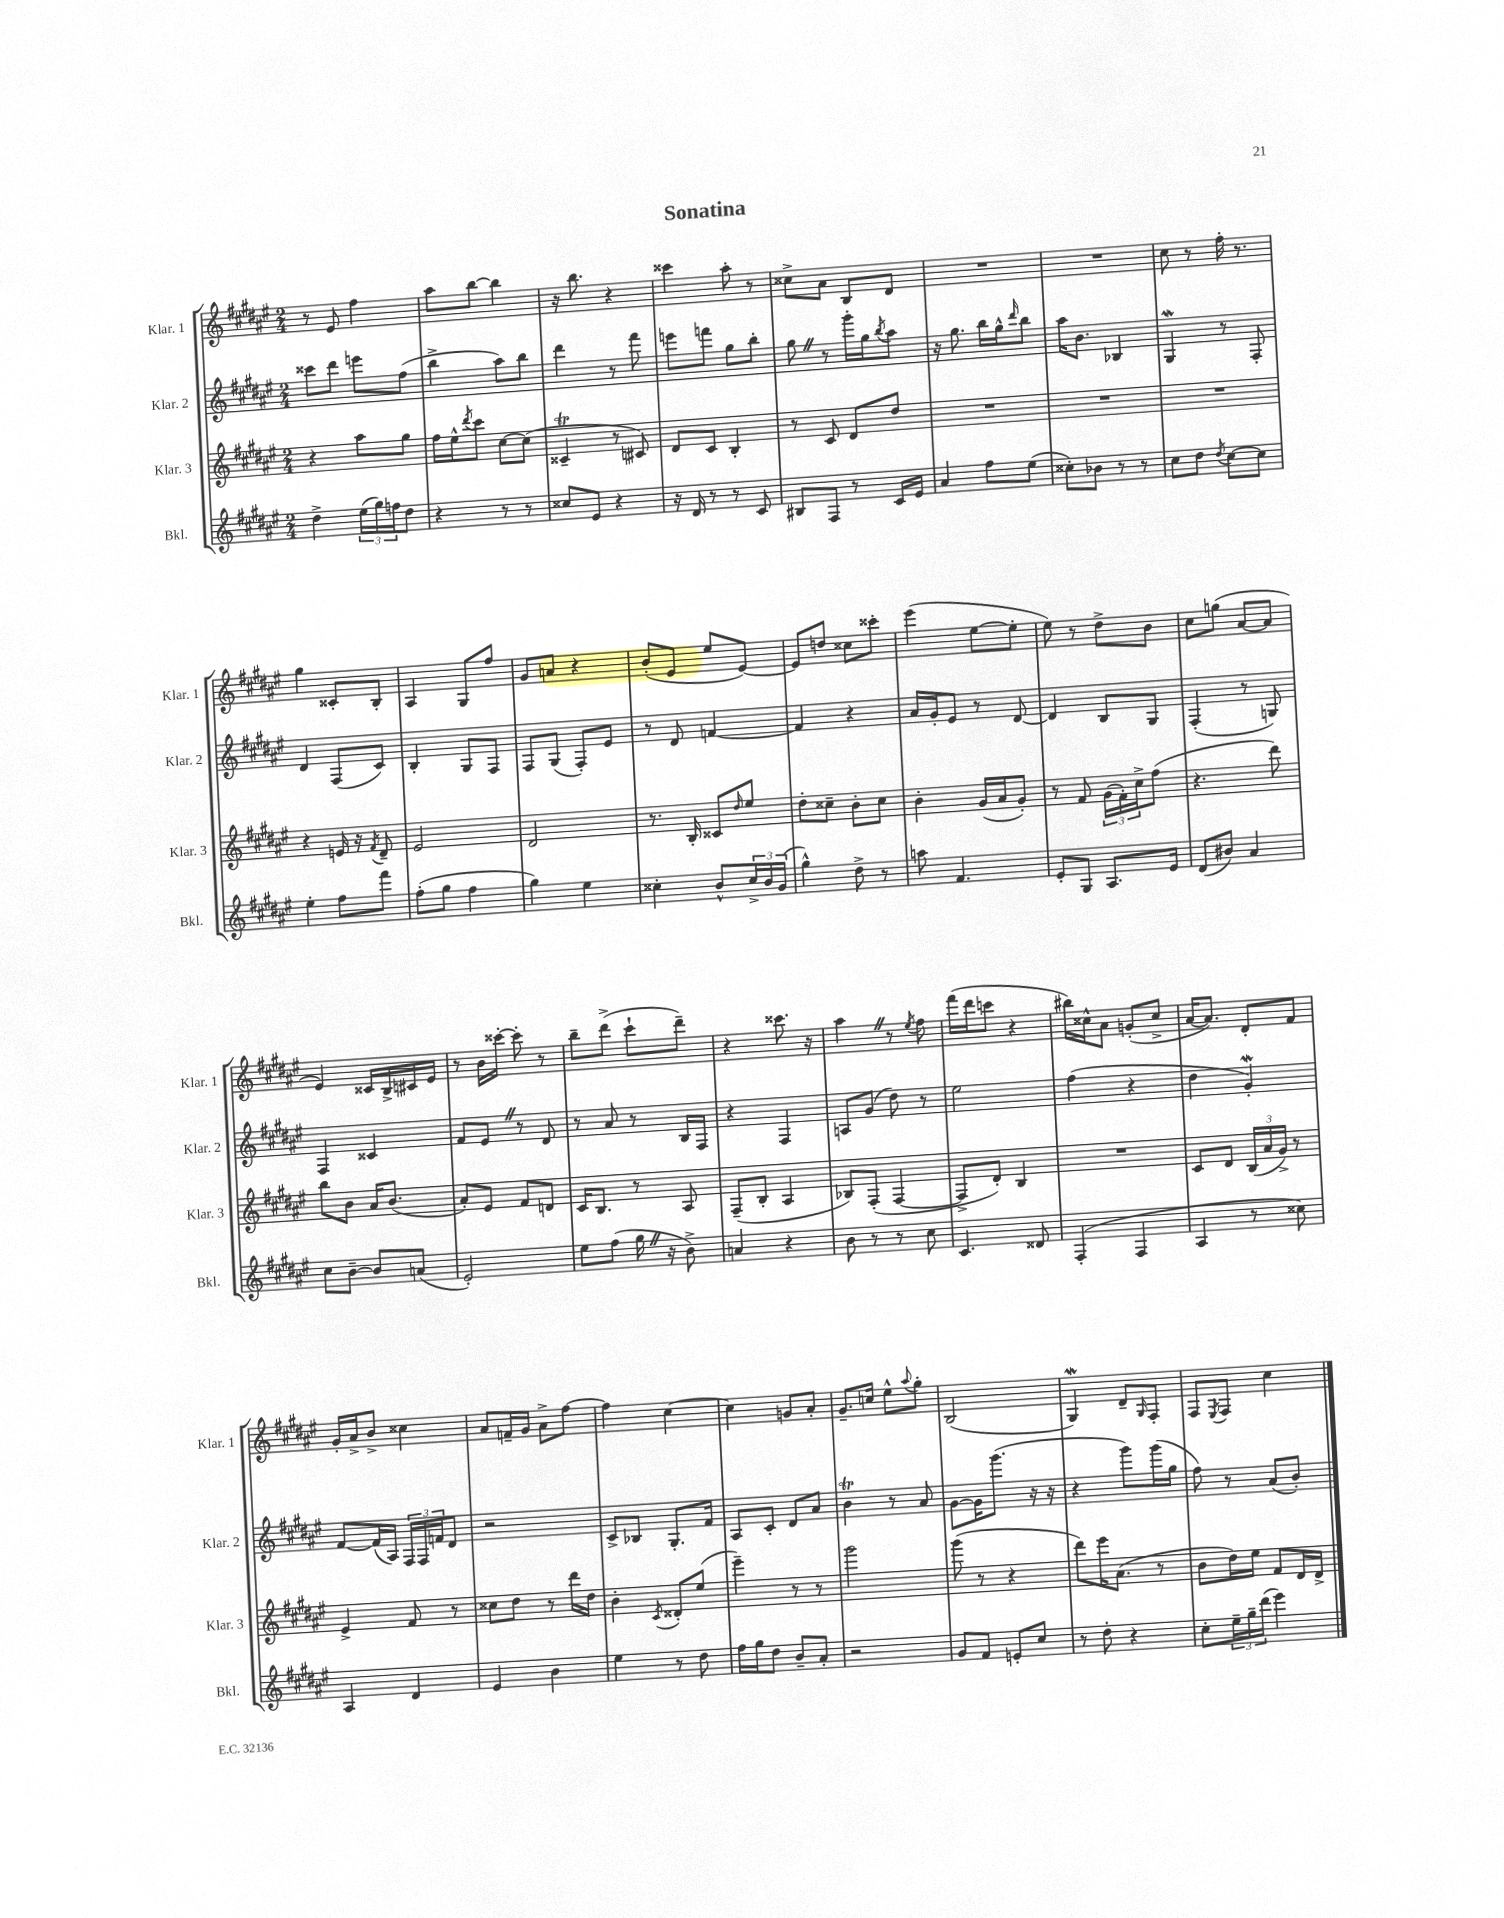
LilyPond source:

\header { title = "Sonatina" }
<<
\new StaffGroup <<
\new Staff = "s0" \with { instrumentName = "Klar. 1" shortInstrumentName = "Klar. 1" } {
    \clef treble \key fis \major \numericTimeSignature \time 2/4
    r8 eis'8 fis''4 |
    ais''8 b''8~ b''4 |
    r16 b''8. r4 |
    cisis'''4 ais''8-. r8 |
    cisis''8-> ais'8 b8 dis'8 |
    R2 |
    R2 |
    cis''8 r8 fis''16-. r8. |
    gis''4 cisis'8-. b8-. |
    ais4 gis8 fis''8 |
    gis'8 a'8 r4 |
    b'8-.( eis'8 eis''8 eis'8~) |
    eis'8 d''8 cisis''8 cisis'''8-. |
    eis'''4( eis''8~ eis''8-. |
    eis''8) r8 dis''8-> b'8 |
    cis''8 g''8( ais'8~ ais'8 |
    eis'4) cisis'16 b16-> cis'16 eis'16 |
    r8 b'16 cisis'''16~-. cisis'''8-. r8 |
    b''8-- dis'''8->( cis'''8-! dis'''8--) |
    r4 cisis'''8. r16 |
    ais''4 \once \override BreathingSign.text = \markup { \musicglyph "scripts.caesura.straight" } \breathe r8 \acciaccatura { eis''8 } fis''8 |
    fis'''16( dis'''16 c'''8 r4 |
    bis''16) cisis''16-^ ais'8 g'8-.( cisis''8-> |
    ais'16~ ais'8.) dis'8-. fis'8 |
    gis'16-. ais'16-> b'8-> cisis''4 |
    ais'8 f'16-- gis'16 ais'8-> fis''8~ |
    fis''4 cis''4~ |
    cis''4 g'8 ais'8-. |
    gis'8.-- c''16 eis''8-^ \appoggiatura { ais''8 } gis''8-. |
    b2( |
    gis4\mordent) dis'8-- \grace { gis16 } fis8-. |
    fis8 \acciaccatura { eis8 } fis8 cis''4 \bar "|." |
}
\new Staff = "s1" \with { instrumentName = "Klar. 2" shortInstrumentName = "Klar. 2" } {
    \clef treble \key fis \major \numericTimeSignature \time 2/4
    cisis'''8 dis'''8 e'''8 fis''8( |
    b''4-> ais''8) b''8 |
    dis'''4 r8 fis'''8 |
    e'''8 f'''8 gis''8 b''8-. |
    gis''8 \once \override BreathingSign.text = \markup { \musicglyph "scripts.caesura.straight" } \breathe r8 gis'''16-. gis''16 \acciaccatura { b''8 } ais''8 |
    r16 gis''8. b''16 gis''16-^ \grace { dis'''16 } b''8 |
    ais''16 b'8. bes4 |
    gis4\mordent r8 fis8-. |
    dis'4 fis8( cis'8) |
    b4-. gis8 fis8 |
    fis8 gis8( fis8-.) eis'8 |
    r8 dis'8 f'4~ |
    f'4 r4 |
    ais'16 gis'16-. eis'8 r8 dis'8~ |
    dis'4 b8 gis8 |
    fis4-.( r8 g8) |
    fis4 cisis'4 |
    fis'8 eis'8 \once \override BreathingSign.text = \markup { \musicglyph "scripts.caesura.straight" } \breathe r8 dis'8 |
    r8 ais'8 r8 b16 fis16 |
    r4 fis4 |
    a8 gis'8( dis''8) r8 |
    eis''2 |
    fis''4( r4 |
    dis''4 gis'4-.\mordent) |
    fis'8~ fis'16( ais16) \tuplet 3/2 { fis16 fis16 f'16 } dis'8 |
    r2 |
    cis'8-> bes8 gis8.-. fis'16 |
    ais8 cis'8-. dis'8 ais'8 |
    b'4\trill r8 ais'8 |
    gis'8~ gis'16 gis'''8.( r16 r16 |
    r4 gis'''8) gis'''16( gis''16 |
    fis''8) r8 ais'8( b'8-.) \bar "|." |
}
\new Staff = "s2" \with { instrumentName = "Klar. 3" shortInstrumentName = "Klar. 3" } {
    \clef treble \key fis \major \numericTimeSignature \time 2/4
    r4 ais''8 gis''8 |
    fis''16 eis''16-^ \acciaccatura { dis'''8 } cis'''8 cis''8~ cis''8( |
    cisis'4--\trill r8 cis'8) |
    dis'8 cis'8 b4-. |
    r8 cis'8 dis'8 dis''8 |
    R2 |
    R2 |
    R2 |
    r4 e'16 r16 \acciaccatura { fis'8 } dis'8-- |
    eis'2 |
    dis'2 |
    r8. b16-. cisis'8 \grace { dis''16 } eis''8 |
    dis''8-. cisis''8-- b'8-. cisis''8 |
    b'4-. gis'16( ais'16 gis'8-.) |
    r8 fis'8 \tuplet 3/2 { gis'16( fis'16-.) cis''16-> } fis''8( |
    r4. dis'''8) |
    b''8 b'8 ais'16 b'8.( |
    ais'8-.) eis'8 fis'8 d'8 |
    cis'16 b8. r8 ais8 |
    fis8--( b8-. ais4 |
    bes8) fis8-.( fis4~ |
    fis8-> dis'8-.) b4 |
    R2 |
    cis'8 dis'8 \tuplet 3/2 { b16( ais'16 gis'16->) } r8 |
    eis'4-> fis'8 r8 |
    cisis''8 dis''8 r8 dis'''16 dis''16 |
    b'4-. \acciaccatura { cis'8 } disis'8-. eis''8( |
    eis'''4--) r8 r8 |
    gis'''2 |
    gis'''8( r8 r4 |
    dis'''8) eis'''16 ais'8.( r8 |
    b'8 dis''16) eis''16 fis'8 dis'16 dis'16-> \bar "|." |
}
\new Staff = "s3" \with { instrumentName = "Bkl." shortInstrumentName = "Bkl." } {
    \clef treble \key fis \major \numericTimeSignature \time 2/4
    dis''4-> \tuplet 3/2 { eis''16( gis''16) f''16 } dis''8 |
    r4 r8 r8 |
    cisis''8 eis'8 r4 |
    r16 dis'16 r8 r8 cis'8 |
    bis8 fis8 r8 cis'16 eis'16 |
    ais'4 fis''8 eis''8( |
    cisis''8-.) bes'8 r8 r8 |
    cis''8 dis''8 \acciaccatura { dis''8 } cis''8~ cis''8 |
    eis''4-. fis''8 fis'''8 |
    fis''8-.( gis''8 fis''4 |
    gis''4) eis''4 |
    cisis''4-. b'8-^ \tuplet 3/2 { cisis''16-> b'16 gis'16( } |
    gis''4-^) dis''8-> r8 |
    a''8 fis'4. |
    eis'8-. gis8 ais8. eis'16 |
    dis'8( bis'8) ais'4 |
    cis''8 b'8~-- b'8 a'8( |
    eis'2-.) |
    eis''8 fis''8( gis''16 \once \override BreathingSign.text = \markup { \musicglyph "scripts.caesura.straight" } \breathe r16 b'8->) |
    a'4 r4 |
    b'8 r8 r8 cis''8 |
    cis'4. disis'8 |
    fis4-.( fis4 |
    ais4 r8 cisis''8) |
    ais4 dis'4 |
    eis'4 b'4 |
    eis''4 r8 dis''8 |
    fis''16 gis''16 dis''8 b'8-- ais'8-. |
    r2 |
    gis'8 fis'8 e'8-. cis''8 |
    r8 dis''8-. r4 |
    cis''8-. \tuplet 3/2 { eis''16-- gis''16-- dis'''16( } eis'''4) \bar "|." |
}
>>
>>
\layout { \context { \Score \remove "Bar_number_engraver" } }
